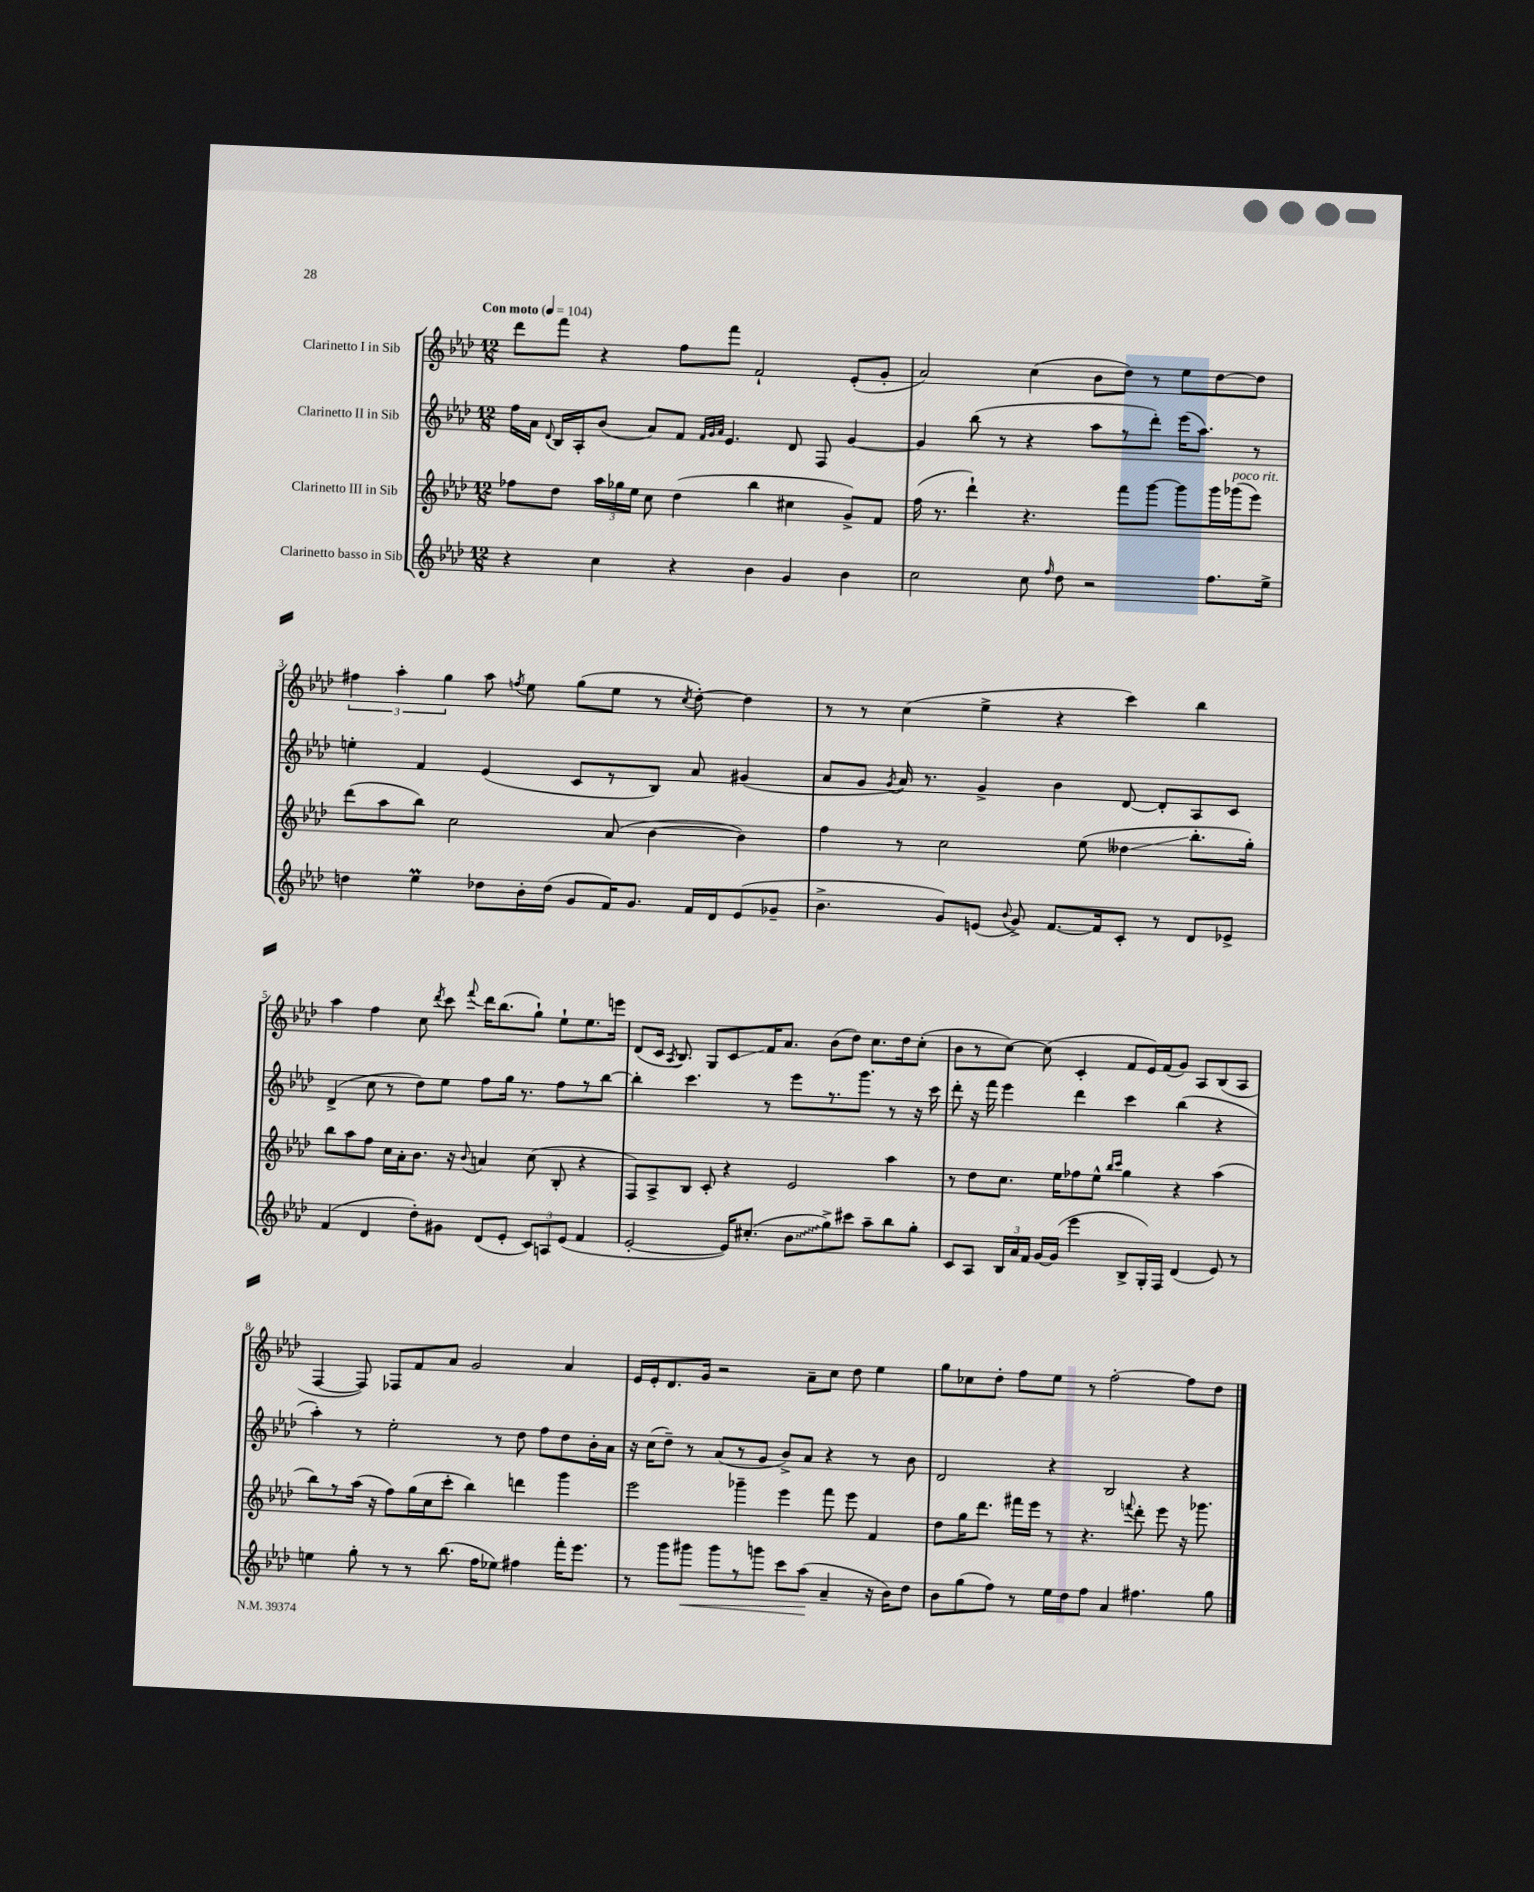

**kern	**kern	**kern	**kern
*staff4	*staff3	*staff2	*staff1
*clefG2	*clefG2	*clefG2	*clefG2
*k[b-e-a-d-]	*k[b-e-a-d-]	*k[b-e-a-d-]	*k[b-e-a-d-]
*M12/8	*M12/8	*M12/8	*M12/8
*MM104	*MM104	*MM104	*MM104
4r	8ff-	16ff	8ddd-
.	.	16a-	.
.	.	8qqd-	.
.	8dd-	16B-	8fff
.	.	16A-'	.
4cc	24aa-	(8b-	4r
.	24gg-	.	.
.	24ee-	.	.
.	8cc	8a-)	.
4r	(4dd-	8f	8ff
.	.	32qqf	.
.	.	32qqg	.
.	.	32qqa-	.
.	.	4.e-	8fff
4b-	4bb-	.	2f`
4g	4cc#	8d-	.
.	.	8F	.
4b-	8g^)	[4g	(8e-'
.	8f	.	8g'
=	=	=	=
2cc	(16ff	4g]	2a-)
.	8.r	.	.
.	4ddd-`)	(8bb-	.
.	.	8r	.
8cc	4.r	4r	(4cc
16qqff	.	.	.
8dd-	.	.	.
2r	.	8aa-	8b-
.	8fff	8r	8dd-)
.	[8ggg	8ddd-')	8r
.	8ggg]	(16eee-	8ee-
.	.	8.aa-)	.
8.ff	16ggg	.	[8dd-
.	(16ggg-	.	.
.	8eee-)	8r	8dd-]
16ee-^	.	.	.
=	=	=	=
4dd	(8ddd-	4ee'	6ff#
.	8aa-	.	.
.	.	.	6aa-'
4ee-	8bb-)	4f	.
.	.	.	6gg
.	2cc	.	.
8dd-	.	(4e-	8aa-
.	.	.	8qff
16b-'	.	.	8ee-
(16dd-	.	.	.
8g	.	8c	(8gg
16f)	(8a-	8r	8ee-
8.g	.	.	.
.	[4b-	8B-)	8r
.	.	.	8qcc
16f	.	8a-	[8dd-')
16d-	.	.	.
(8e-	4b-])	(4g#	4dd-]
8g-~	.	.	.
=	=	=	=
4.b-^	4ff	8a-	8r
.	.	8g	8r
.	.	8qg	.
.	8r	16a-)	(4cc
.	.	8.r	.
8g)	2cc	.	.
(8e	.	4g^	4ee-^
8qqb-	.	.	.
8g^)	.	.	.
[8.f	.	4b-	4r
.	(8ee-	.	.
16f]	.	.	.
8c'	4dd--	[8d-	4ccc)
8r	.	8d-']	.
8d-	8.bb-'	8A-	4bb-
8e-^	.	8c	.
.	16gg')	.	.
=	=	=	=
(4f	8bb-	(4d-^	4aa-
.	8aa-	.	.
4d-	8ff	8cc	4ff
.	16cc	8r	.
.	16a-'	.	.
8dd-')	8.b-	8dd-)	8cc
.	.	.	8qddd-
8g#	.	8ee-	8ccc
.	16r	.	.
.	8qqb-	.	8qqfff
(8d-	4a	8ff	16ddd-
.	.	.	(8.bb-
8e-'	.	16gg	.
.	.	8.r	.
12c)	(8cc	.	8gg`)
12A	.	.	.
.	8B-'	8ff	8ee-`
(12e-	.	.	.
4f	4r	8r	8.ee-
.	.	[8bb-	.
.	.	.	16eee
=	=	=	=
[2e-'	8F)	4bb-']	(8d-
.	8A-^	.	16c
.	.	.	8qA-
.	.	.	8.B-)
.	8B-	4.ccc	.
.	8c'	.	8G
16e-])	4r	.	8c
(8.cc#'	.	.	.
.	.	8r	16f
.	.	.	8.a-
8b-	2e-	8eee-	.
8gg^)	.	8.r	(8b-
8ccc#	.	.	8dd-)
.	.	8.ggg	.
8aa-~	.	.	8.cc
8bb-	4aa-	8r	.
.	.	.	16dd-
8gg'	.	16r	(8cc'
.	.	16ccc	.
=	=	=	=
8c	8r	8ddd-'	8b-
8A-	8dd-	16r	8r
.	.	16fff	.
24B-	8.cc	4eee-	[8cc)
24a-	.	.	.
24f	.	.	.
[16g	.	.	(8cc]
(16g]	16ee-	.	.
4eee-	8ff-	4ddd-	4c'
.	8ee-^^	.	.
.	16qqbb-	.	.
.	16qqccc	.	.
8B-^	4gg	4ccc	8f
16G')	.	.	16e-)
16F	.	.	(16f
(4d-	4r	(4bb-	8g)
.	.	.	8A-
8e-)	(4aa-	4r	(8B-
8r	.	.	8A-
=	=	=	=
4ee	8bb-)	4aa-')	[4F
.	8r	.	.
8gg'	(16aa-	8r	8F])
.	16r	.	.
8r	8ff)	2ee-'	8F-
8r	(16gg	.	8f
.	16cc	.	.
(8.bb-	8ccc'	.	8a-
.	4bb-)	.	2g
16ff	.	.	.
8ee-)	.	8r	.
4ff#	4ddd	8dd-	.
.	.	8ff	.
16fff'	4ggg	8dd-	4a-
8.eee-	.	.	.
.	.	16b-'	.
.	.	16a-	.
=	=	=	=
8r	2eee-	16r	16e-
.	.	(16cc	16e-'
8ggg	.	8dd-~)	8.d-
8ggg#	.	8r	.
.	.	.	16g
8ggg#	.	(8a-	2r
8r	4ggg-~	8r	.
8ggg	.	8g	.
8ccc	4eee-	8b-^)	.
(8aa-	.	8a-	8a-~
4a-~	8fff	4r	8cc
.	8eee-	.	8dd-
16r	4f	8r	4ee-
16b-)	.	.	.
8dd-	.	8b-	.
=	=	=	=
8b-	8dd-	2d-	8gg
(8gg	16gg	.	8cc-
.	8.ddd-	.	.
8ff)	.	.	8dd-'
8r	16fff#	.	8ff
.	16eee-	.	.
16ee-	8r	4r	8ee-
16dd-	.	.	.
8ff	4.r	.	8r
4a-	.	2B-	[2ff'
.	8qqfff	.	.
4.ff#	8ddd-'	.	.
.	8eee-	.	.
.	16r	4r	8ff]
.	8.ggg-	.	.
8gg	.	.	8dd-
==	==	==	==
*-	*-	*-	*-
